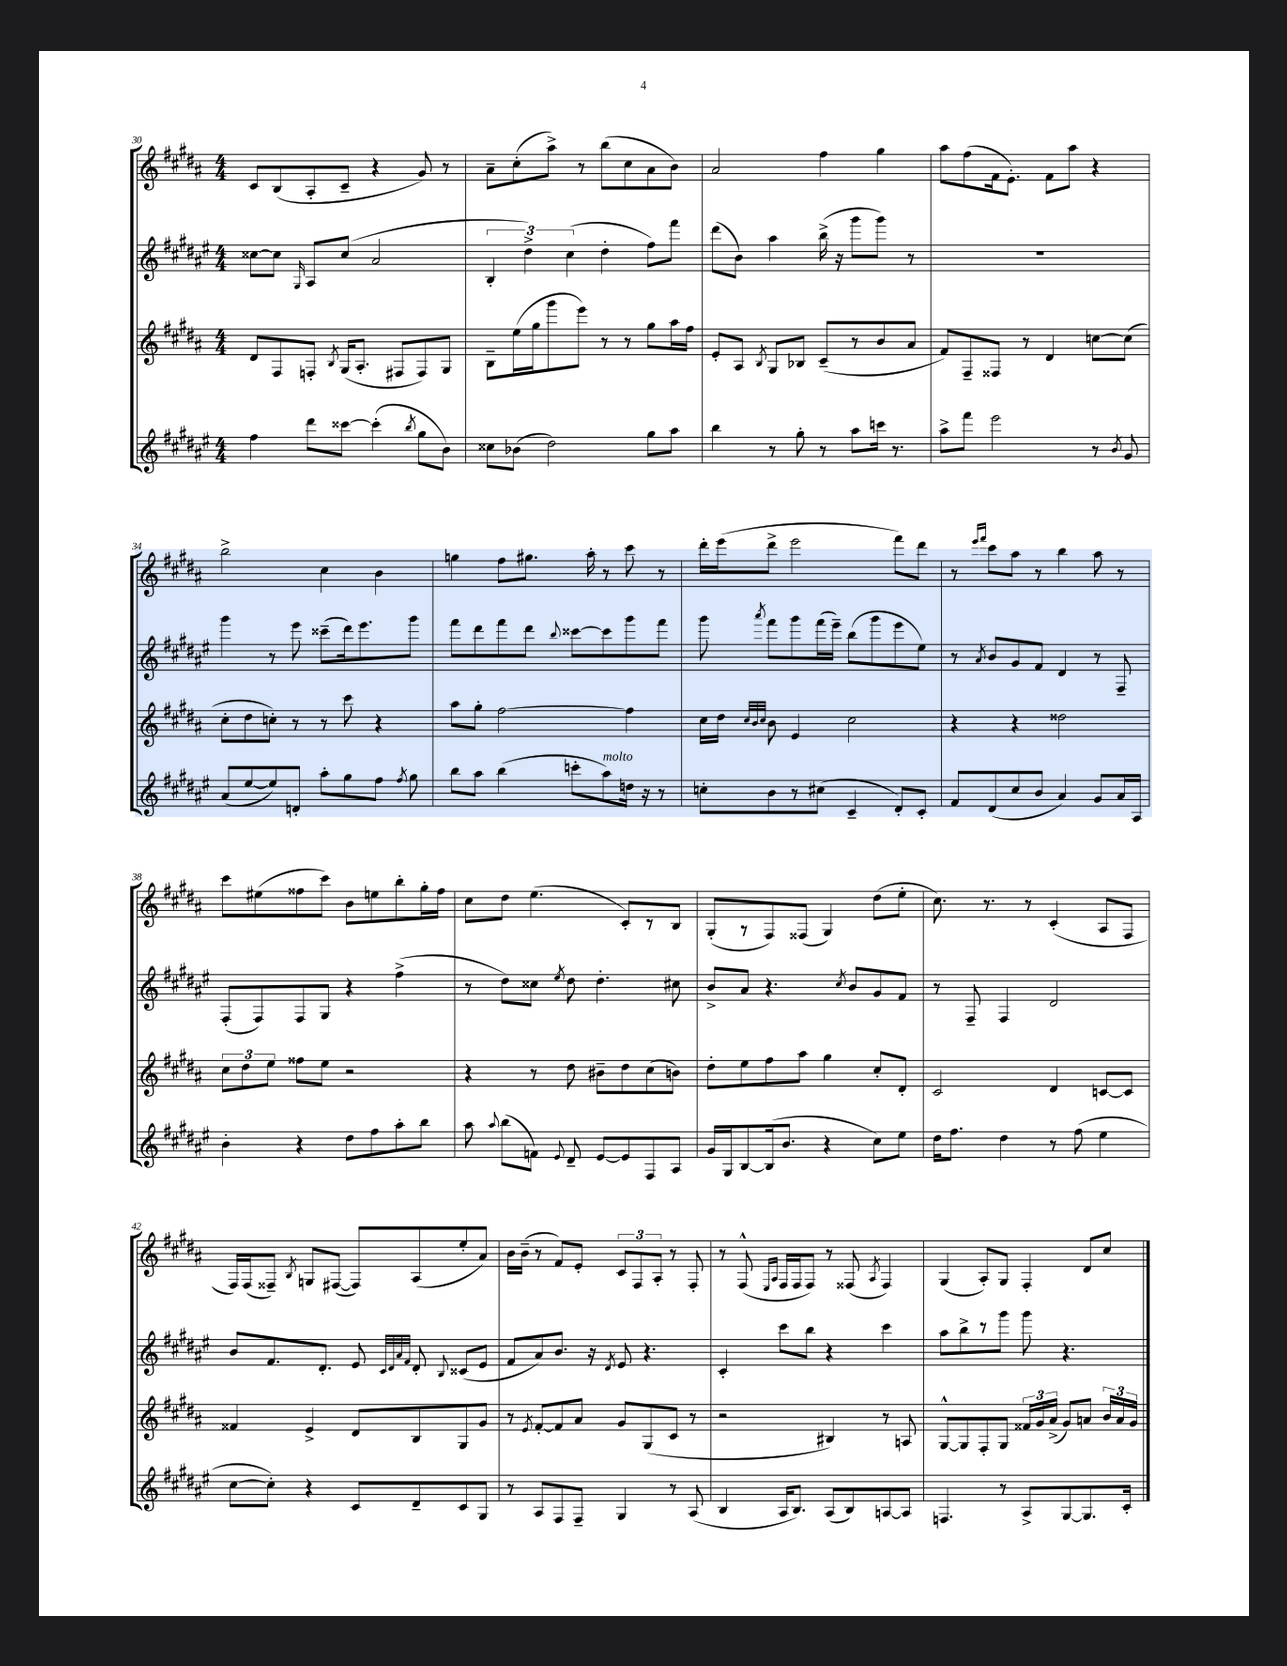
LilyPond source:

<<
\new StaffGroup <<
\new Staff = "s0" {
    \clef treble \key b \major \numericTimeSignature \time 4/4
    \autoBeamOff cis'8[ b8( ais8-. cis'8]-- r4 gis'8) r8 |
    ais'8[-- cis''8-.( ais''8]->) r8 b''8[( cis''8 ais'8 b'8]) |
    ais'2 fis''4 gis''4 |
    ais''8[ fis''8( fis'16 e'8.]-.) fis'8[ ais''8] r4 |
    b''2-> cis''4 b'4 |
    g''4 fis''8[ gis''8.] ais''16-. r8 cis'''8 r8 |
    dis'''16[-. e'''16( dis'''8]-> e'''2 fis'''8[) dis'''8] |
    r8 \grace { e'''16[ fis'''16] } cis'''8[ ais''8] r8 b''4 ais''8 r8 |
    cis'''8[ eis''8( fisis''8 cis'''8]) b'8[ e''8 b''8-. gis''16-. fisis''16] |
    cis''8[ dis''8] e''4.( cis'8[-.) r8 b8] |
    gis8[-.( r8 fis8) fisis8]( gis4) dis''8[( e''8]-. |
    cis''8.) r8. r8 cis'4-.( ais8[ fis8] |
    fis16[) fis16( fisis8]--) \acciaccatura { b8 } g8[ fis8]~( fis8[) ais8( e''8-. ais'8]) |
    b'16[ b'16]--( r8 fis'8[) e'8]-. \tuplet 3/2 { cis'8[ fis8 ais8]-. } r8 fis8-. |
    r8 fis8-^( \grace { e16[ ais16] } fis16[ fis16 fis8]) r8 fisis8( \acciaccatura { ais8 } fisis4) |
    gis4( ais8[-.) gis8] fis4-. dis'8[ cis''8] \bar "|." |
}
\new Staff = "s1" {
    \clef treble \key fis \major \numericTimeSignature \time 4/4
    \autoBeamOff cisis''8[~ cisis''8] \grace { gis16 } ais8[ cisis''8]( ais'2 |
    \tuplet 3/2 { b4-. dis''4->) cis''4( } dis''4-. fis''8[) fis'''8] |
    dis'''8[( b'8]) ais''4 b''16->( r16 gis'''8[ gis'''8]) r8 |
    R1 |
    gis'''4 r8 eis'''8 cisis'''8[--( dis'''16) eis'''8. gis'''8] |
    fis'''8[ dis'''8 fis'''8 dis'''8] \appoggiatura { b''8 } cisis'''8[~ cisis'''8 gis'''8 fis'''8] |
    gis'''8 \acciaccatura { ais'''8 } fis'''8[ gis'''8 fis'''16( eis'''16]--) b''8[( gis'''8 eis'''8 eis''8]) |
    r8 \acciaccatura { ais'8 } b'8[ gis'8 fis'8] dis'4 r8 fis8-- |
    fis8[-.( fis8) fis8 gis8] r4 fis''4->( |
    r8 dis''8[) cisis''8] \acciaccatura { eis''8 } dis''8 dis''4.-. cis''8 |
    b'8[-> ais'8] r4. \acciaccatura { cis''8 } b'8[ gis'8 fis'8] |
    r8 fis8-- fis4 dis'2 |
    b'8[ fis'8. dis'8.]-. eis'8 \grace { cis'32[ dis'32 ais'32 fis'32] } dis'8-. \appoggiatura { b8 } cisis'8[( eis'8] |
    fis'8[ ais'8) b'8.] r16 \acciaccatura { dis'8 } eis'8 r4. |
    cis'4-. cis'''8[ b''8] r4 cis'''4 |
    ais''8[ b''8-> r8 gis'''8] gis'''8 r4. \bar "|." |
}
\new Staff = "s2" {
    \clef treble \key b \major \numericTimeSignature \time 4/4
    \autoBeamOff dis'8[ fis8 f8]-. \acciaccatura { b8 } gis16[( ais8.]-. fis8[ fis8) gis8] |
    b8[-- e''16( gis''16 gis'''8 e'''8]) r8 r8 gis''8[ ais''16 fis''16] |
    e'8[-. ais8] \acciaccatura { b8 } gis8[ bes8] cis'8[--( r8 b'8 ais'8] |
    fis'8[) fis8-- fisis8] r8 dis'4 c''8[~ c''8]( |
    cis''8[-. dis''8 c''8]-.) r8 r8 cis'''8 r4 |
    ais''8[ gis''8]-. fis''2~ fis''4 |
    cis''16[ dis''16] \grace { cis''32[ b'32 cis''32] } b'8 e'4 cis''2 |
    r4 r4 disis''2 |
    \tuplet 3/2 { cis''8[ dis''8 e''8] } fisis''8[ e''8] r2 |
    r4 r8 dis''8 bis'8[-- dis''8 cis''8( b'8]) |
    dis''8[-. e''8 fis''8 ais''8] gis''4 cis''8[-. dis'8]-. |
    cis'2 dis'4 c'8[~ c'8] |
    fisis'4 e'4-> dis'8[ b8 gis8 gis'8] |
    r8 \acciaccatura { e'8 } fis'8[~-. fis'8 ais'8] gis'8[ gis8( cis'8] r8 |
    r2 bis4) r8 a8 |
    gis8[~-^ gis8 fis8-. gis8] \tuplet 3/2 { fisis'16[ gis'16 ais'16]->( } gis'8[) a'8] \tuplet 3/2 { b'16[ a'16 gis'16] } \bar "|." |
}
\new Staff = "s3" {
    \clef treble \key fis \major \numericTimeSignature \time 4/4
    \autoBeamOff fis''4 dis'''8[ cisis'''8]~ cisis'''4-.( \acciaccatura { b''8 } gis''8[ b'8]) |
    cisis''8[ bes'8]( dis''2) gis''8[ ais''8] |
    b''4 r8 gis''8-. r8 ais''8[ c'''16] r8. |
    ais''8[-> fis'''8] eis'''2 r8 \acciaccatura { b'8 } gis'8 |
    ais'8[( eis''8~ eis''8) d'8]-. ais''8[-. gis''8 fis''8] \acciaccatura { fis''8 } gis''8 |
    b''8[ ais''8] b''4( c'''8[-. ais''8^\markup { \italic "molto" }) d''16] r16 r8 |
    c''8[-. b'8 r8 cis''8]( cis'4-- dis'8[-.) cis'8]-. |
    fis'8[ dis'8( cis''8 b'8] ais'4) gis'8[ ais'16 ais16] |
    b'4-. r4 dis''8[ fis''8 ais''8-. b''8] |
    ais''8 \appoggiatura { ais''8 } b''8[( f'8]) \appoggiatura { eis'8 } dis'8-- eis'8[~ eis'8 fis8 ais8] |
    gis'16[ gis16 b8~ b16( b'8.] r4 cis''8[) eis''8] |
    dis''16[ fis''8.] dis''4 r8 fis''8( eis''4 |
    cis''8[~ cis''8]-.) r4 cis'8[ dis'8-- cis'8 gis8] |
    r8 ais8[ fis8 fis8]-- gis4 r8 ais8( |
    b4 ais16[ b8.]) ais8[( b8) a8~ a8] |
    f4. r8 ais8[-> gis8~ gis8. cis'16]-. \bar "|." |
}
>>
>>
\layout { \context { \Score currentBarNumber = #30 } }
